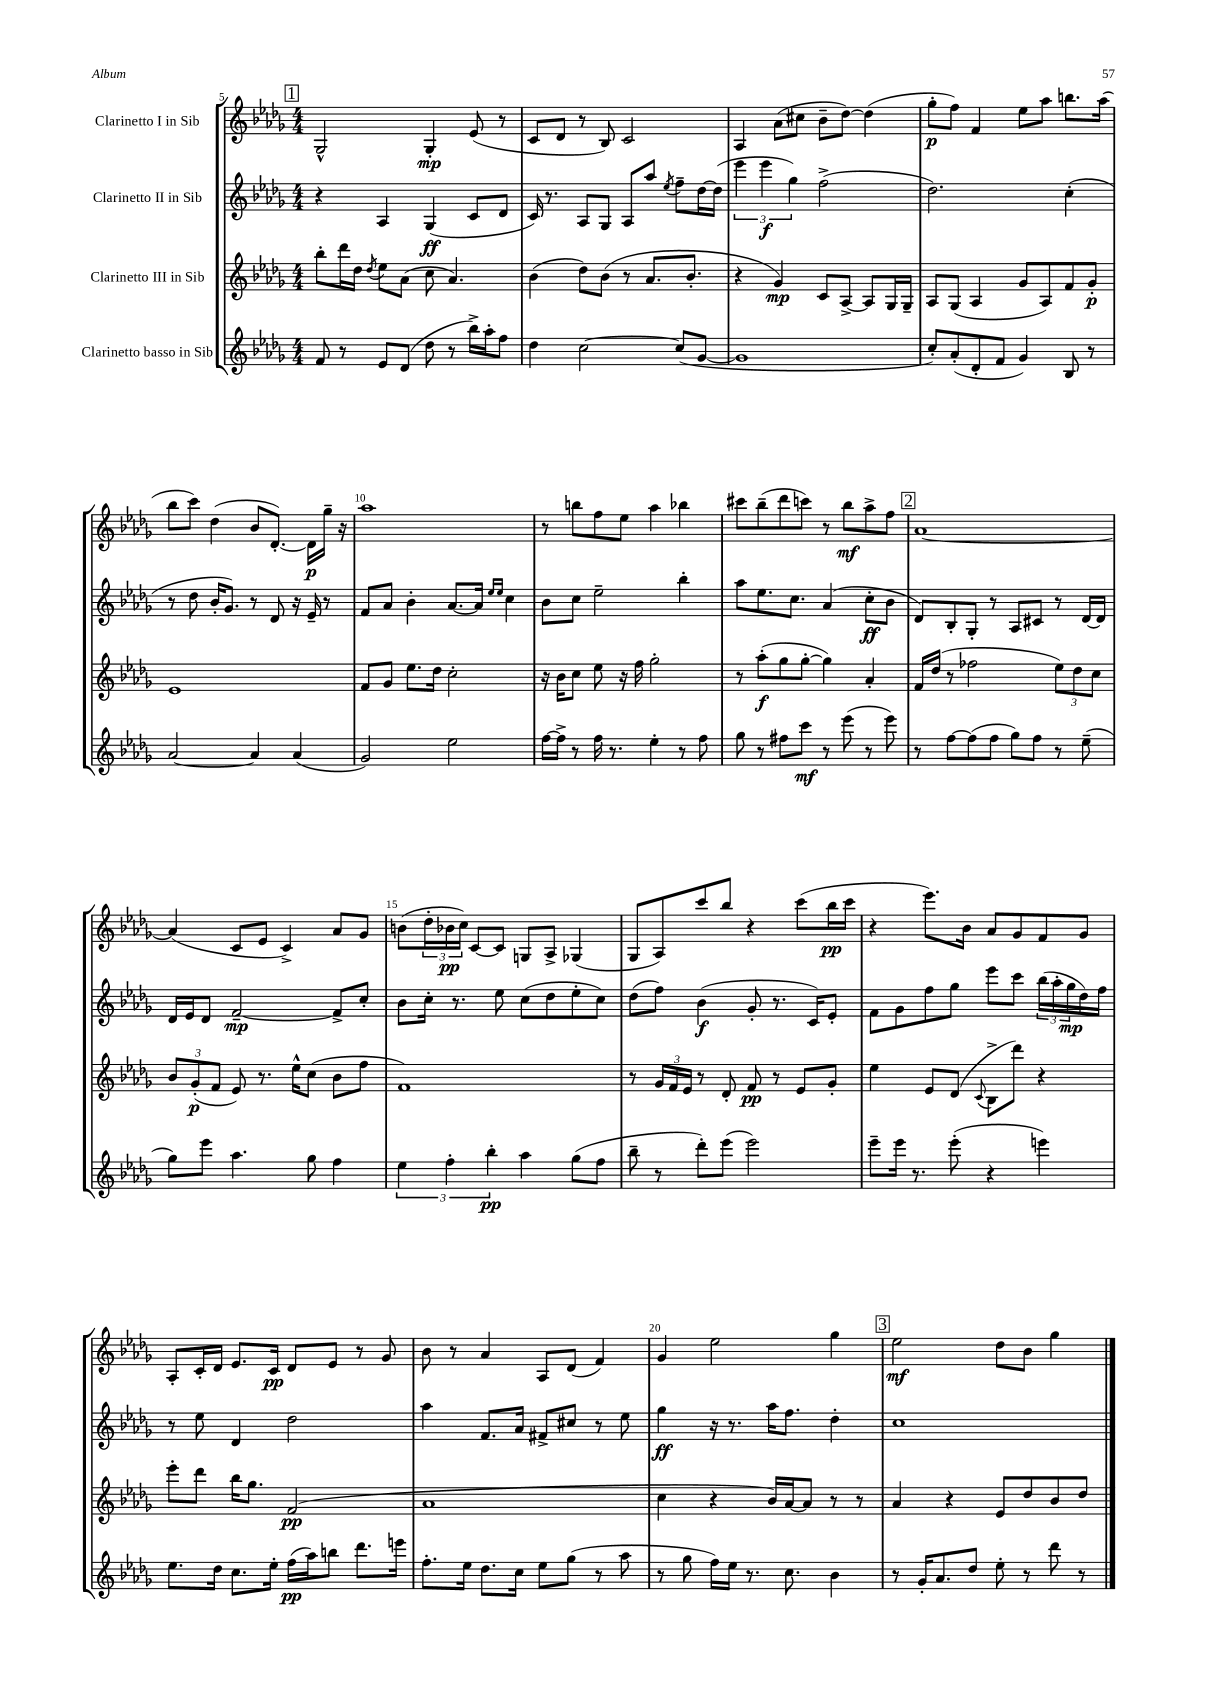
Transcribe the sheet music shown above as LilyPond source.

<<
\new StaffGroup <<
\new Staff = "s0" \with { instrumentName = "Clarinetto I in Sib" } {
    \clef treble \key des \major \numericTimeSignature \time 4/4
    \mark \markup { \box "1" } ges2-^ ges4-.\mp ees'8( r8 |
    c'8 des'8 r8 bes8) c'2 |
    aes4 aes'8( cis''8 bes'8-- des''8~) des''4( |
    ges''8-.\p f''8) f'4 ees''8 aes''8 b''8. aes''16( |
    bes''8 c'''8) des''4( bes'8 des'8.~-.) des'16\p ges''16-- r16 |
    aes''1 |
    r8 b''8 f''8 ees''8 aes''4 bes''4 |
    cis'''8 bes''8--( des'''8 c'''8) r8 bes''8\mf aes''8-> f''8 |
    \mark \markup { \box "2" } aes'1~ |
    aes'4( c'8 ees'8 c'4->) aes'8 ges'8 |
    b'8( \tuplet 3/2 { des''16-. bes'16\pp c''16) } c'8~ c'8 g8 aes8-> ges4( |
    ges8 aes8) c'''8 bes''8 r4 c'''8( bes''16\pp c'''16 |
    r4 ees'''8.) bes'16 aes'8 ges'8 f'8 ges'8 |
    aes8-. c'16-. des'16 ees'8. c'16\pp des'8 ees'8 r8 ges'8 |
    bes'8 r8 aes'4 aes8 des'8( f'4) |
    ges'4 ees''2 ges''4 |
    \mark \markup { \box "3" } ees''2\mf des''8 bes'8 ges''4 \bar "|." |
}
\new Staff = "s1" \with { instrumentName = "Clarinetto II in Sib" } {
    \clef treble \key des \major \numericTimeSignature \time 4/4
    \mark \markup { \box "1" } r4 aes4 ges4\ff( c'8 des'8 |
    c'16) r8. aes8 ges8 aes8 aes''8 \acciaccatura { ees''8 } f''8-- des''16~ des''16( |
    \tuplet 3/2 { ees'''4 ees'''4\f ges''4) } f''2->( |
    des''2.) c''4-.( |
    r8 des''8 bes'16-. ges'8.) r8 des'8 r16 ees'16-- r8 |
    f'8 aes'8 bes'4-. aes'8.~ aes'16 \grace { ees''16 ees''16 } c''4 |
    bes'8 c''8 ees''2-- bes''4-. |
    aes''8 ees''8. c''8. aes'4( c''8-.\ff bes'8 |
    \mark \markup { \box "2" } des'8) bes8-. ges8-. r8 aes8 cis'8 r8 des'16~ des'16 |
    des'16 ees'16 des'8 f'2~--\mp f'8-> c''8-. |
    bes'8 c''16-. r8. ees''8 c''8( des''8 ees''8-. c''8) |
    des''8( f''8) bes'4\f( ges'8-. r8. c'16) ees'8-. |
    f'8 ges'8 f''8 ges''8 ees'''8 c'''8 \tuplet 3/2 { bes''16( aes''16-. ges''16\mp } des''16) f''16 |
    r8 ees''8 des'4 des''2 |
    aes''4 f'8. aes'16 fis'8-> cis''8 r8 ees''8 |
    ges''4\ff r16 r8. aes''16 f''8. des''4-. |
    \mark \markup { \box "3" } c''1 \bar "|." |
}
\new Staff = "s2" \with { instrumentName = "Clarinetto III in Sib" } {
    \clef treble \key des \major \numericTimeSignature \time 4/4
    \mark \markup { \box "1" } bes''8-. des'''16 des''16 \acciaccatura { des''8 } ees''8 aes'8( c''8 aes'4.) |
    bes'4( des''8) bes'8( r8 aes'8. bes'8.-. |
    r4 ges'4\mp) c'8 aes8~-> aes8 ges16 ges16-- |
    aes8 ges8( aes4 ges'8 aes8) f'8 ges'8-.\p |
    ees'1 |
    f'8 ges'8 ees''8. des''16 c''2-. |
    r16 bes'16 c''8 ees''8 r16 f''16 ges''2-. |
    r8 aes''8-.\f( ges''8 ges''8~-. ges''4) aes'4-. |
    \mark \markup { \box "2" } f'16 des''16( r8 fes''2 \tuplet 3/2 { ees''8) des''8 c''8 } |
    \tuplet 3/2 { bes'8 ges'8-.\p( f'8 } ees'8) r8. ees''16-^ c''8( bes'8 f''8 |
    f'1) |
    r8 \tuplet 3/2 { ges'16 f'16 ees'16 } r8 des'8-. f'8\pp r8 ees'8 ges'8-. |
    ees''4 ees'8 des'8( \appoggiatura { c'8 } bes8-> des'''8) r4 |
    ees'''8-. des'''8 bes''16 ges''8. f'2\pp( |
    aes'1 |
    c''4 r4 bes'16) aes'16~ aes'8 r8 r8 |
    \mark \markup { \box "3" } aes'4 r4 ees'8 des''8 bes'8 des''8 \bar "|." |
}
\new Staff = "s3" \with { instrumentName = "Clarinetto basso in Sib" } {
    \clef treble \key des \major \numericTimeSignature \time 4/4
    \mark \markup { \box "1" } f'8 r8 ees'8 des'8( des''8 r8 bes''16->) aes''16-. f''8 |
    des''4 c''2~ c''8( ges'8~ |
    ges'1 |
    c''8-.) aes'8-.( des'8-. f'8 ges'4) bes8 r8 |
    aes'2~ aes'4 aes'4( |
    ges'2) ees''2 |
    f''16~ f''16-> r8 f''16 r8. ees''4-. r8 f''8 |
    ges''8 r8 fis''8 c'''8\mf r8 ees'''8( r8 ees'''8) |
    \mark \markup { \box "2" } r8 f''8~ f''8( f''8 ges''8) f''8 r8 ees''8--( |
    ges''8) ees'''8 aes''4. ges''8 f''4 |
    \tuplet 3/2 { ees''4 f''4-. bes''4-.\pp } aes''4 ges''8( f''8 |
    bes''8-- r8 des'''8-.) ees'''8( ees'''2) |
    ees'''8-- ees'''16 r8. ees'''8-.( r4 e'''4) |
    ees''8. des''16 c''8. ees''16-. f''16\pp( aes''16) b''8 des'''8. e'''16 |
    f''8.-. ees''16 des''8. c''16 ees''8 ges''8( r8 aes''8 |
    r8 ges''8 f''16) ees''16 r8. c''8. bes'4 |
    \mark \markup { \box "3" } r8 ges'16-. aes'8. des''8 ees''8-. r8 des'''8 r8 \bar "|." |
}
>>
>>
\layout { \context { \Score currentBarNumber = #5 \override BarNumber.break-visibility = ##(#f #t #t) barNumberVisibility = #(every-nth-bar-number-visible 5) } }
